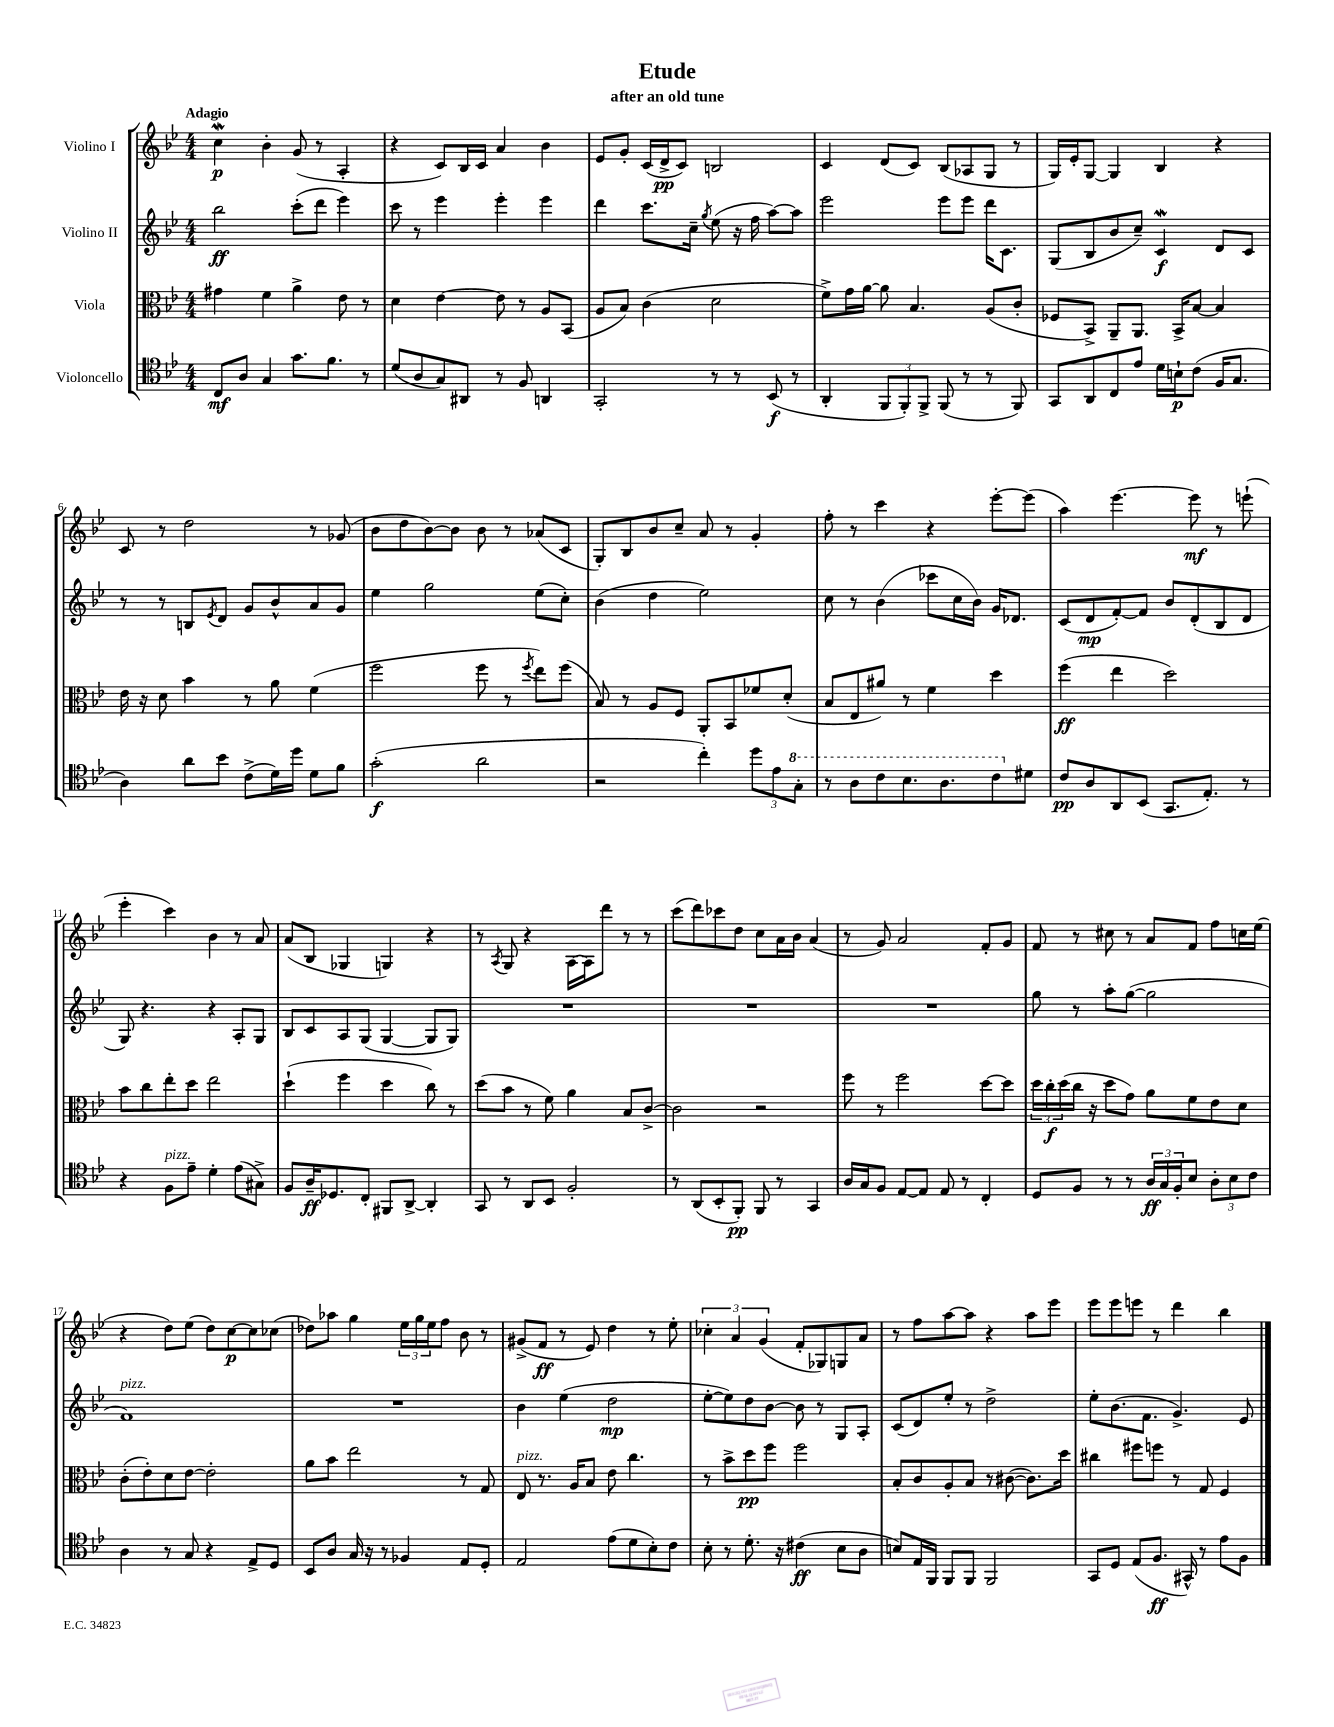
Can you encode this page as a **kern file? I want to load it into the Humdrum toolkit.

**kern	**kern	**kern	**kern
*staff4	*staff3	*staff2	*staff1
*clefC4	*clefC3	*clefG2	*clefG2
*k[b-e-]	*k[b-e-]	*k[b-e-]	*k[b-e-]
*M4/4	*M4/4	*M4/4	*M4/4
8C/L	4g#\	2bb-\	4cc\
8A/J	.	.	.
4G/	4f\	.	4b-'\
8.g\L	4a^\	(8ccc'\L	(8g/
.	.	8ddd\J	8r
8.f\J	.	.	.
.	8e-\	4eee-\)	4A'/
8r	8r	.	.
=	=	=	=
(8d/L	4d\	8ccc\	4r
8A/	.	8r	.
8G/)	[4e-\	4eee-\	8c/L)
8AA#/J	.	.	16B-/L
.	.	.	16c/JJ
8r	8e-\]	4eee-'\	4a/
8F/	8r	.	.
4AA/	8A/L	4eee-\	4b-\
.	(8BB-/J	.	.
=	=	=	=
2GG'/	8A/L	4ddd\	8e-/L
.	8B-/J)	.	8g'/J
.	(4c\	8.ccc\L	(16c/LL
.	.	.	16d^/J
.	.	.	8c/J)
.	.	16cc~\Jk	.
.	.	8qgg/	.
8r	2d\	(8ee-\	2B/
8r	.	16r	.
.	.	16ff\	.
(8BB-/	.	[8aa\L)	.
8r	.	8aa\]J	.
=	=	=	=
4AA'/	8f^\L)	2eee-\	4c/
.	16g\L	.	.
.	[16a\JJ	.	.
12FF/L	8a\]	.	(8d/L
12FF'/)	.	.	.
.	4.B-/	.	8c/J)
12FF^/J	.	.	.
(8FF/	.	8eee-\L	(8B-/L
8r	.	8eee-\J	8A-/
8r	(8A/L	16ddd\LK	8G/J
.	.	8.c\J	.
8FF/)	8c'/J	.	8r
=	=	=	=
8GG/L	8F-/L	(8G/L	16G/LL)
.	.	.	16e-'/J
8AA/	8BB-^/J)	8B-/	[8G/J
8C/	8AA~/L	8b-/	4G/]
8e-/J	8.AA/J	8cc~/J)	.
16d\LL	.	4c/	4B-/
16B`\J	16BB-^/LK	.	.
(8c\J	[8B-/J	.	.
16F/LK	4B-/]	8d/L	4r
8.G/J	.	.	.
.	.	8c/J	.
=	=	=	=
4A\)	16e-\	8r	8c/
.	16r	.	.
.	8d\	8r	8r
8a\L	4b-\	8B/L	2dd\
.	.	8qe-/	.
8b-\J	.	8d/J	.
(8c^\L	8r	8g/L	.
16d\L)	8a\	8b-^^/	.
16dd\JJ	.	.	.
8d\L	(4f\	8a/	8r
8f\J	.	8g/J	(8g-/
=	=	=	=
(2g'\	2ff\	4ee-\	8b-\L
.	.	.	8dd\
.	.	2gg\	[8b-\)
.	.	.	8b-\]J
2a\	8ff\	.	8b-\
.	8r	.	8r
.	8qff/	.	.
.	8ee-\L)	(8ee-\L	(8a-/L
.	(8ff\J	8cc'\J)	8c/J
=	=	=	=
2r	8B-/)	(4b-\	8G'/L)
.	8r	.	8B-/
.	8A/L	4dd\	8b-/
.	8F/J	.	8cc~/J
4cc'\)	8AA'/L	2ee-\)	8a/
.	8BB-/	.	8r
12dd\L	8f-/	.	4g'/
12e-\	.	.	.
.	(8d'/J	.	.
12g'\J	.	.	.
=	=	=	=
8r	8B-/L	8cc\	8ff'\
8a\L	8E-/	8r	8r
8cc\	8a#/J)	(4b-\	4ccc\
8.b-\	8r	.	.
.	4f\	8ccc-\L	4r
8.a\	.	.	.
.	.	16cc\L	.
.	.	16b-\JJ)	.
8cc\	4dd\	16g/LK	[8eee-'\L
.	.	8.d-/J	.
8d#\J	.	.	(8eee-\]J
=	=	=	=
8c/L	(4ff\	(8c/L	4aa\)
8A/	.	8d/	.
8AA/	4ee-\	[8f'/)	[4.eee-\
(8BB-/J	.	8f/]J	.
8.GG/L	2dd\)	8b-/L	.
.	.	(8d'/	8eee-\]
8.E-'/J)	.	.	.
.	.	8B-/	8r
8r	.	8d/J	(8eee`\
=	=	=	=
4r	8b-\L	8G/)	4eee-'\
.	8cc\	4.r	.
8F\L	8ee-'\	.	4ccc\)
8e-~\J	8dd\J	.	.
4d'\	2ee-\	4r	4b-\
(8e-\L	.	8A'/L	8r
8G#^\J)	.	8G/J	8a/
=	=	=	=
8F/L	(4dd`\	8B-/L	(8a/L
16A~/K	.	8c/	8B-/J
8.D-/	.	.	.
.	4ff\	8A/	4G-/
8C'/J	.	(8G/J	.
8FF#/L	4dd\	[4G/	4G/)
[8AA^/J	.	.	.
4AA'/]	8cc\)	8G/]L	4r
.	8r	8G/J)	.
=	=	=	=
8GG/	(8dd\L	1r	8r
.	.	.	8qA/
8r	8b-\J	.	8G/
8AA/L	8r	.	4r
8BB-/J	8f\)	.	.
2F'/	4a\	.	[16A\LL
.	.	.	16A\]J
.	.	.	8ddd\J
.	8B-/L	.	8r
.	[8c^/J	.	8r
=	=	=	=
8r	2c\]	1r	(8ccc\L
(8AA/L	.	.	8ddd\)
8BB-'/	.	.	8ccc-\
8FF'/J)	.	.	8dd\J
8FF/	2r	.	8cc\L
8r	.	.	16a\L
.	.	.	16b-\JJ
4GG/	.	.	(4a/
=	=	=	=
16A/LL	8ff\	1r	8r
16G/J	.	.	.
8F/J	8r	.	8g/)
[8E-/L	2ff\	.	2a/
8E-/]J	.	.	.
8E-/	.	.	.
8r	.	.	.
4C'/	[8dd\L	.	8f'/L
.	8dd\]J	.	8g/J
=	=	=	=
8D/L	24dd\LL	8gg\	8f/
.	24cc'\	.	.
.	(24dd\	.	.
8F/J	16cc\JJ	8r	8r
.	16r	.	.
8r	8dd\L	8aa'\L	8cc#\
8r	8g\J)	([8gg\J	8r
24A/LL	8a\L	2gg\]	8a/L
24G/	.	.	.
24F'/J	.	.	.
8B-/J	8f\	.	8f/J
12A'\L	8e-\	.	8ff\L
12B-\	.	.	.
.	8d\J	.	16cc\L
12c\J	.	.	.
.	.	.	(16ee-\JJ
=	=	=	=
4A\	(8c'\L	1f)	4r
.	8e-'\)	.	.
8r	8d\	.	8dd\L)
8G/	[8e-\J	.	(8ee-\J
4r	2e-'\]	.	8dd\L)
.	.	.	[8cc\
8E-^/L	.	.	8cc\]
8D/J	.	.	(8cc-\J
=	=	=	=
8BB-/L	8a\L	1r	8dd-\L)
8A/J	8b-\J	.	8aa-\J
16G/	2ee-\	.	4gg\
16r	.	.	.
8r	.	.	.
4F-/	.	.	24ee-\LL
.	.	.	24gg\
.	.	.	24ee-\J
.	.	.	8ff\J
8E-/L	8r	.	8b-\
8D'/J	8G/	.	8r
=	=	=	=
2E-/	8E-/	4b-\	(8g#^/L
.	8.r	.	8f/J
.	.	(4ee-\	8r
.	16A/LK	.	.
.	8B-/J	.	8e-/)
(8e-\L	8e-\	2dd\	4dd\
8d\	4.cc\	.	.
8B-'\)	.	.	8r
8c\J	.	.	8ee-'\
=	=	=	=
8B-'\	8r	[8ee-'\L	6cc-'\
8r	8b-^\L	8ee-\])	.
.	.	.	6a/
8.d'\	8dd\	8dd\	.
.	.	.	(6g/
.	8ff\J	[8b-\J	.
16r	.	.	.
(4c#\	2ff\	8b-\]	8f'/L
.	.	8r	8G-/)
8B-\L	.	8G/L	8G/
8A\J	.	8A'/J	8a/J
=	=	=	=
8B/L)	8B-'/L	(8c/L	8r
16E-/L	8c/	8d/)	8ff\L
16FF/JJ	.	.	.
8FF/L	8A'/	8ee-'/J	[8aa\
8FF/J	8B-/J	8r	8aa\]J
2FF/	8r	2dd^\	4r
.	([8c#\	.	.
.	8.c#\]L)	.	8aa\L
.	.	.	8eee-\J
.	16dd\Jk	.	.
=	=	=	=
8GG/L	4cc#\	8ee-'\L	8eee-\L
8D/J	.	(8.b-\	8eee-\
(8E-/L	8ff#\L	.	8eee\J
.	.	8.f\J	.
8.F/J	8ff\J	.	8r
.	8r	4.g^/)	4ddd\
16GG#^^/)	.	.	.
8r	8G/	.	.
8e-\L	4F/	.	4bb-\
8F\J	.	8e-/	.
==	==	==	==
*-	*-	*-	*-
